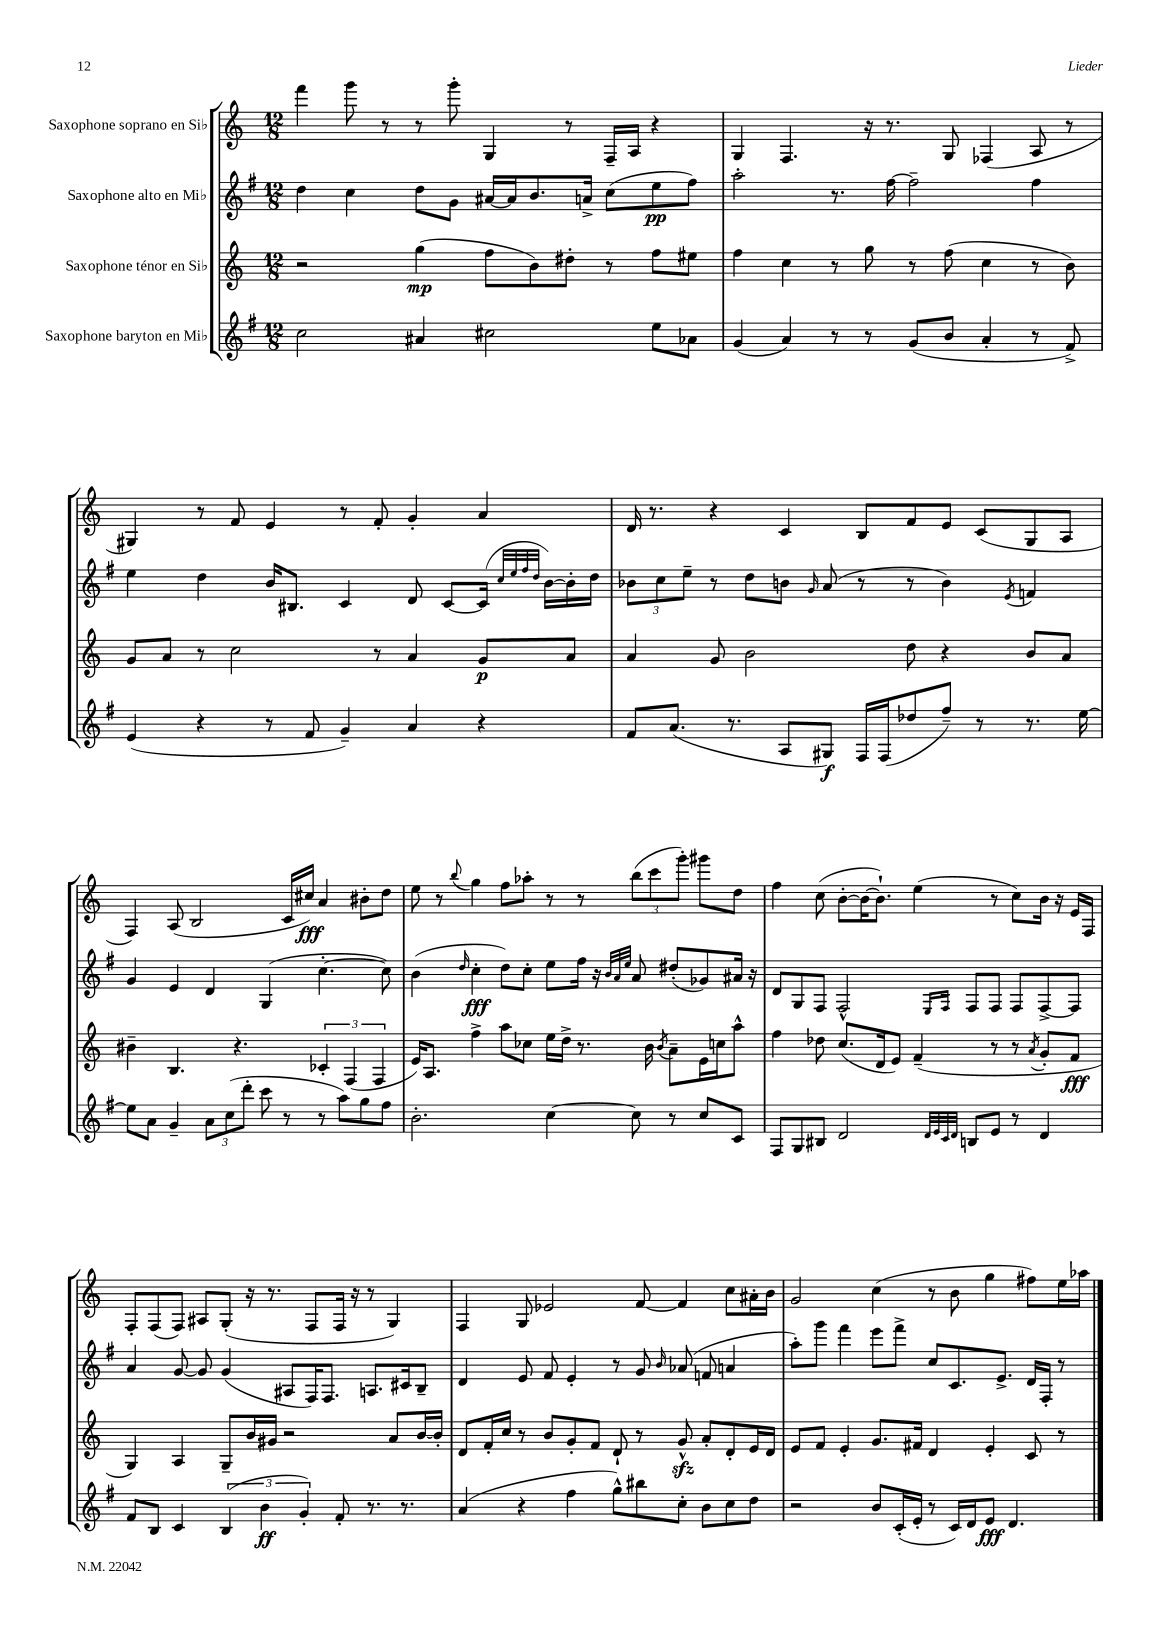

**kern	**dynam	**kern	**dynam	**kern	**dynam	**kern	**dynam
*part4	*part4	*part3	*part3	*part2	*part2	*part1	*part1
*staff4	*staff4	*staff3	*staff3	*staff2	*staff2	*staff1	*staff1
*I"Saxophone baryton en Mi♭	*	*I"Saxophone ténor en Si♭	*	*I"Saxophone alto en Mi♭	*	*I"Saxophone soprano en Si♭	*
*clefG2	*	*clefG2	*	*clefG2	*	*clefG2	*
*k[f#]	*	*k[]	*	*k[f#]	*	*k[]	*
*M12/8	*	*M12/8	*	*M12/8	*	*M12/8	*
=85	=85	=85	=85	=85	=85	=85	=85
2cc\	.	2r	.	4dd\	.	4fff\	.
.	.	.	.	4cc\	.	8ggg\	.
.	.	.	.	.	.	8r	.
4a#X/	.	(4gg\	mp	8dd\L	.	8r	.
.	.	.	.	8g\J	.	8ggg'\	.
2cc#X\	.	8ff\L	.	[16a#X/LL	.	4G/	.
.	.	.	.	16a#/J]	.	.	.
.	.	8b\)	.	8.b/	.	.	.
.	.	8dd#X'\J	.	.	.	8r	.
.	.	.	.	16an^/Jk	.	.	.
.	.	8r	.	(8cc\L	.	16F~/LL	.
.	.	.	.	.	.	16A/JJ	.
8ee\L	.	8ff\L	.	8ee\	pp	4r	.
8a-X\J	.	8ee#X\J	.	8ff#\J)	.	.	.
=86	=86	=86	=86	=86	=86	=86	=86
(4g/	.	4ff\	.	2aa'\	.	4G/	.
4a/)	.	4cc\	.	.	.	4.F/	.
8r	.	8r	.	8.r	.	.	.
8r	.	8gg\	.	.	.	16r	.
.	.	.	.	[16ff#\	.	8.r	.
(8g/L	.	8r	.	2ff#~\]	.	.	.
8b/J	.	(8ff\	.	.	.	8G/	.
4a'/	.	4cc\	.	.	.	(4F-X/	.
8r	.	8r	.	4ff#\	.	8A/	.
8f#^/)	.	8b\)	.	.	.	8r	.
!!LO:LB:g=z
=87	=87	=87	=87	=87	=87	=87	=87
(4e/	.	8g/L	.	4ee\	.	4G#X/)	.
.	.	8a/J	.	.	.	.	.
4r	.	8r	.	4dd\	.	8r	.
.	.	2cc\	.	.	.	8f/	.
8r	.	.	.	16b/KL	.	4e/	.
.	.	.	.	8.B#X/J	.	.	.
8f#/	.	.	.	.	.	.	.
4g~/)	.	.	.	4c/	.	8r	.
.	.	8r	.	.	.	8f'/	.
4a/	.	4a/	.	8d/	.	4g'/	.
.	.	.	.	[8c/L	.	.	.
4r	.	8g/L	p	(16c/Jk]	.	4a/	.
.	.	.	.	32qqcc/LLL	.	.	.
.	.	.	.	32qqee/	.	.	.
.	.	.	.	32qqff#/	.	.	.
.	.	.	.	32qqdd/JJJ	.	.	.
.	.	.	.	[16b\LL)	.	.	.
.	.	8a/J	.	16b'\]	.	.	.
.	.	.	.	16dd\JJ	.	.	.
=88	=88	=88	=88	=88	=88	=88	=88
8f#/L	.	4a/	.	12b-X\L	.	16d/	.
.	.	.	.	.	.	8.r	.
.	.	.	.	12cc\	.	.	.
(8.a/J	.	.	.	.	.	.	.
.	.	.	.	12ee~\J	.	.	.
.	.	8g/	.	8r	.	4r	.
8.r	.	.	.	.	.	.	.
.	.	2b\	.	8dd\L	.	.	.
8A/L	.	.	.	8bn\J	.	4c/	.
.	.	.	.	16qqg/	.	.	.
8G#X/J)	f	.	.	(8a/	.	.	.
16F#/LL	.	.	.	8r	.	8B/L	.
(16F#/J	.	.	.	.	.	.	.
8dd-X/	.	8dd\	.	8r	.	8f/	.
8ff#~/J)	.	4r	.	4b\)	.	8e/J	.
8r	.	.	.	.	.	(8c/L	.
.	.	.	.	8qe/	.	.	.
8.r	.	8b/L	.	4fn/	.	8G/	.
.	.	8a/J	.	.	.	8A/J	.
[16ee\	.	.	.	.	.	.	.
!!LO:LB:g=z
=89	=89	=89	=89	=89	=89	=89	=89
8ee\L]	.	4b#X~\	.	4g/	.	4F/)	.
8a\J	.	.	.	.	.	.	.
4g~/	.	4.B/	.	4e/	.	(8A/	.
.	.	.	.	.	.	2B/	.
12a\L	.	.	.	4d/	.	.	.
(12cc\	.	.	.	.	.	.	.
.	.	4.r	.	.	.	.	.
12ddd'\J	.	.	.	.	.	.	.
8ccc\	.	.	.	(4G/	.	.	.
8r	.	.	.	.	.	16c/LL	.
.	.	.	.	.	.	16cc#X/JJ)	fff
8r	.	6c-X'/	.	[4.cc'\	.	4a/	.
8aa\L)	.	.	.	.	.	.	.
.	.	(6F/	.	.	.	.	.
8gg\	.	.	.	.	.	8b#X'\L	.
.	.	6F/	.	.	.	.	.
8ff#\J	.	.	.	8cc\])	.	8dd\J	.
=90	=90	=90	=90	=90	=90	=90	=90
2.b'\	.	16e/KL)	.	(4b\	.	8ee\	.
.	.	8.A/J	.	.	.	.	.
.	.	.	.	.	.	8r	.
.	.	.	.	16qqdd/	.	8qqbb/	.
.	.	4ff^\	.	4cc'\	fff	4gg\	.
.	.	8aa\L	.	8dd\L)	.	8ff\L	.
.	.	8cc-X\J	.	8cc'\J	.	8aa-X'\J	.
[4cc\	.	16ee\LL	.	8ee\L	.	8r	.
.	.	16dd^\JJ	.	.	.	.	.
.	.	8.r	.	16ff#\Jk	.	8r	.
.	.	.	.	16r	.	.	.
.	.	.	.	32qqb/LLL	.	.	.
.	.	.	.	32qqa/	.	.	.
.	.	.	.	32qqee/JJJ	.	.	.
8cc\]	.	.	.	8a/	.	(12bb\L	.
.	.	16b\	.	.	.	.	.
.	.	.	.	.	.	12ccc\	.
.	.	8qb/	.	.	.	.	.
8r	.	8a~\L	.	(8dd#X'/L	.	.	.
.	.	.	.	.	.	12ggg'\J)	.
8cc/L	.	16e\L	.	8g-X/)	.	8ggg#X\L	.
.	.	16ccn\J	.	.	.	.	.
8c/J	.	8aa^^\J	.	16a#X/Jk	.	8dd\J	.
.	.	.	.	16r	.	.	.
=91	=91	=91	=91	=91	=91	=91	=91
8F#/L	.	4ff\	.	8d/L	.	4ff\	.
8G/	.	.	.	8G/	.	.	.
8B#X/J	.	8dd-X\	.	8F#/J	.	(8cc\	.
2d/	.	(8.cc/L	.	2F#^^/	.	[8b'\L	.
.	.	.	.	.	.	16b\K_	.
.	.	16d/k	.	.	.	8.b`\J])	.
.	.	8e/J)	.	.	.	.	.
.	.	(4f~/	.	.	.	(4ee\	.
32qqd/LLL	.	.	.	.	.	.	.
32qqe/	.	.	.	.	.	.	.
32qqc/	.	.	.	16qqE/LL	.	.	.
32qqd/JJJ	.	.	.	16qqF#/JJ	.	.	.
8Bn/L	.	.	.	8F#/L	.	.	.
8e/J	.	8r	.	8F#/J	.	8r	.
8r	.	8r	.	8F#/L	.	8cc\L)	.
.	.	8qa/	.	.	.	.	.
4d/	.	8g'/L	.	[8F#^/	.	16b\Jk	.
.	.	.	.	.	.	16r	.
.	.	8f/J	fff	8F#/J]	.	16e/LL	.
.	.	.	.	.	.	16F/JJ	.
!!LO:LB:g=z
=92	=92	=92	=92	=92	=92	=92	=92
8f#/L	.	4G/)	.	4a/	.	8F'/L	.
8B/J	.	.	.	.	.	(8F/	.
4c/	.	4A/	.	[8g/	.	8F/J)	.
.	.	.	.	8g/]	.	8A#X/L	.
(6B/	.	8G~/L	.	(4g/	.	(8G'/J	.
.	.	16b/L	.	.	.	16r	.
6b\	ff	.	.	.	.	.	.
.	.	16g#X/JJ	.	.	.	8.r	.
.	.	2r	.	8A#X/L	.	.	.
6g'/)	.	.	.	.	.	.	.
.	.	.	.	16F#/K)	.	8F/L	.
.	.	.	.	8.F#/J	.	.	.
8f#'/	.	.	.	.	.	16F/Jk	.
.	.	.	.	.	.	16r	.
8.r	.	.	.	8.An/L	.	8r	.
.	.	8a/L	.	.	.	4G/)	.
8.r	.	.	.	16c#X/k	.	.	.
.	.	[16b/L	.	8B~/J	.	.	.
.	.	16b'/JJ]	.	.	.	.	.
=93	=93	=93	=93	=93	=93	=93	=93
(4a/	.	8d/L	.	4d/	.	4F/	.
.	.	16f'/L	.	.	.	.	.
.	.	16cc/JJ	.	.	.	.	.
4r	.	8r	.	8e/	.	8G/	.
.	.	8b/L	.	8f#/	.	2e-X/	.
4ff#\	.	8g'/	.	4e'/	.	.	.
.	.	8f/J	.	.	.	.	.
8gg^^\L)	.	8d`/	.	8r	.	.	.
8bb#X\	.	8r	.	8g/	.	[8f/	.
.	.	.	.	16qqb/	.	.	.
8cc'\J	.	8gzz^^/	.	(8a-X/	.	4f/]	.
8b\L	.	8a'/L	.	8fn/	.	.	.
8cc\	.	8d'/	.	4an/	.	8cc\L	.
8dd\J	.	16e/L	.	.	.	16a#X'\L	.
.	.	16d/JJ	.	.	.	16b\JJ	.
=94	=94	=94	=94	=94	=94	=94	=94
2r	.	8e/L	.	8aa'\L)	.	2g/	.
.	.	8f/J	.	8ggg\J	.	.	.
.	.	4e'/	.	4fff#\	.	.	.
8b/L	.	8.g/L	.	8eee\L	.	(4cc\	.
(16c'/L	.	.	.	8fff#^\J	.	.	.
16e'/JJ	.	16f#X/Jk	.	.	.	.	.
8r	.	4d/	.	8cc/L	.	8r	.
16c/LL)	.	.	.	8.c/	.	8b\	.
16d/J	.	.	.	.	.	.	.
8e/J	fff	4e'/	.	.	.	4gg\	.
.	.	.	.	8.e^/J	.	.	.
4.d/	.	.	.	.	.	.	.
.	.	8c/	.	16d/LL	.	8ff#X\L)	.
.	.	.	.	16F#'/JJ	.	.	.
.	.	8r	.	8r	.	16ee\L	.
.	.	.	.	.	.	16aa-X\JJ	.
==	==	==	==	==	==	==	==
*-	*-	*-	*-	*-	*-	*-	*-
